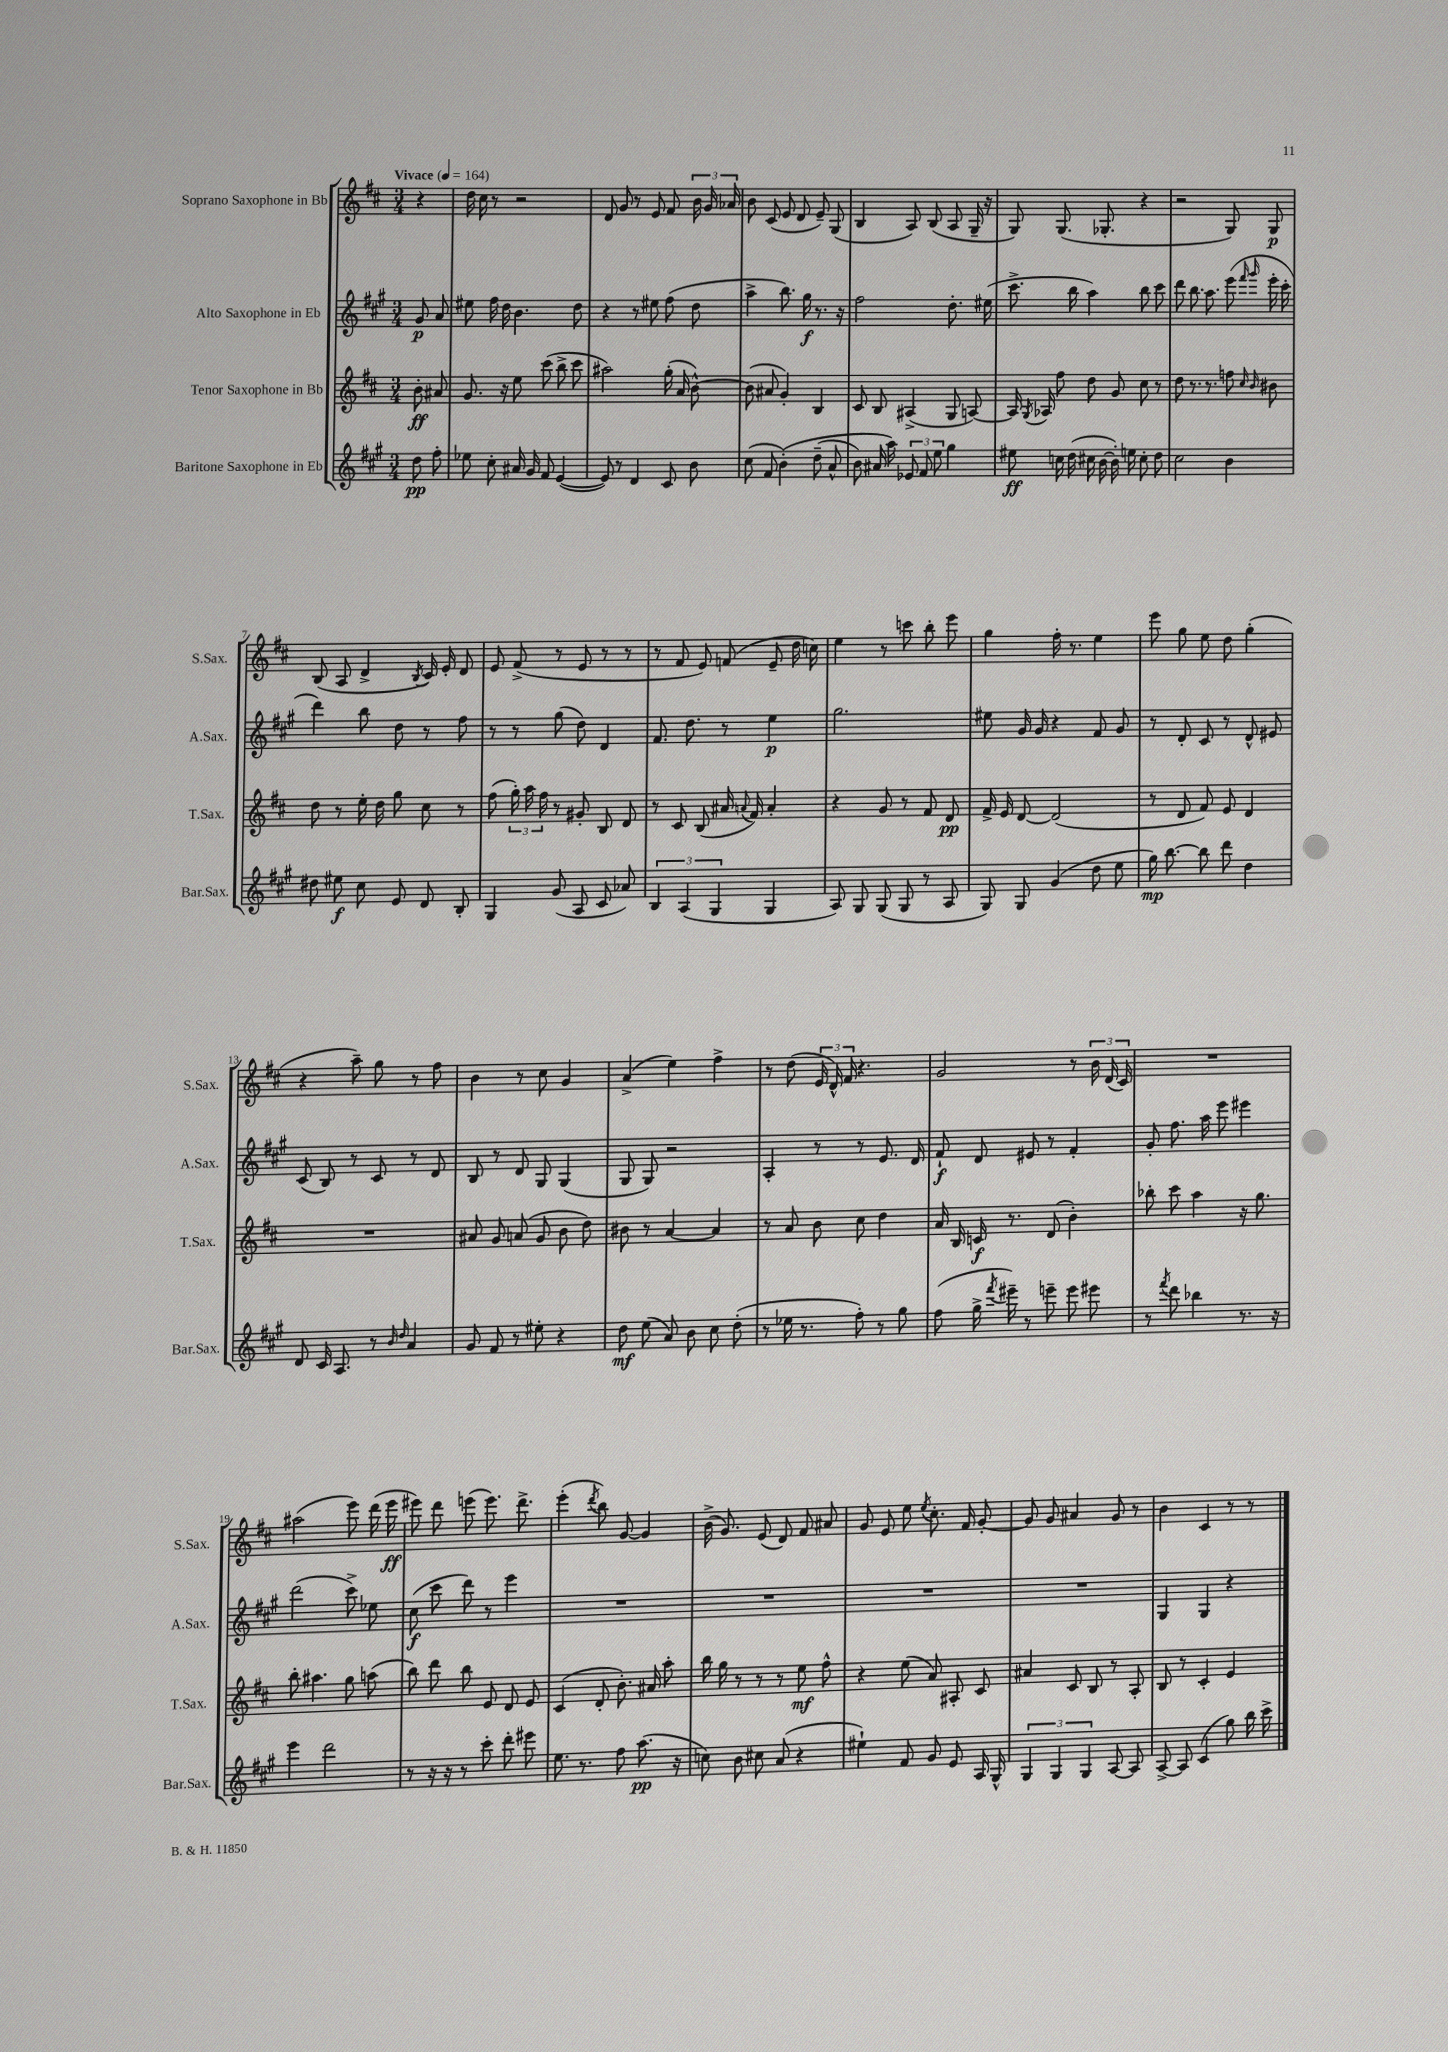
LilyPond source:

<<
\new StaffGroup <<
\new Staff = "s0" \with { instrumentName = "Soprano Saxophone in Bb" shortInstrumentName = "S.Sax." } {
    \clef treble \key d \major \numericTimeSignature \time 3/4 \partial 4 \tempo "Vivace" 4 = 164
    \autoBeamOff r4 |
    d''16 cis''16 r8 r2 |
    d'8 g'8 r8 e'8 fis'8 \tuplet 3/2 { b'16 g'16 aes'16 } |
    b'8 cis'8( e'8 d'8 e'8--) g8( |
    b4 a8) b8( a8 g16-- r16 |
    g8) g8.( ges8.-. r4 |
    r2 g8) g8\p |
    b8( a8 d'4-> \acciaccatura { b8 } cis'16) e'16-. d'8 |
    e'8 fis'8->( r8 e'8 r8 r8 |
    r8 fis'8 e'8) f'8( e'8-- d''16 c''16) |
    e''4 r8 c'''8 b''8-. e'''8 |
    g''4 fis''16-. r8. e''4 |
    e'''8 g''8 e''8 d''8 g''4-.( |
    r4 a''8--) g''8 r8 fis''8 |
    b'4 r8 cis''8 g'4 |
    a'4->( e''4) fis''4-> |
    r8 d''8( \tuplet 3/2 { e'16 d'16-^) fis'16 } r4. |
    g'2 r8 \tuplet 3/2 { b'16 d'16( cis'16) } |
    R2. |
    ais''2( e'''8) d'''16( e'''16\ff |
    eis'''8) d'''8 e'''8( e'''8.) d'''8.-> |
    e'''4-.( \acciaccatura { d'''8 } b''8) g'8~ g'4 |
    b'16->( g'8.) e'8( d'8) fis'8 ais'8 |
    g'8 e'8 e''8 \acciaccatura { e''8 } cis''8.-. fis'16 g'8~-. |
    g'8 g'8 ais'4 g'8 r8 |
    b'4 cis'4 r8 r8 \bar "|." |
}
\new Staff = "s1" \with { instrumentName = "Alto Saxophone in Eb" shortInstrumentName = "A.Sax." } {
    \clef treble \key a \major \numericTimeSignature \time 3/4 \partial 4
    \autoBeamOff gis'8\p a'8 |
    eis''8 fis''16 d''16 b'4. d''8 |
    r4 r8 eis''8 fis''8( d''8 |
    a''4-> b''8.) gis''16\f r8. r16 |
    fis''2 d''8.-. eis''16( |
    cis'''8.-> b''16 a''4) b''8 cis'''8 |
    d'''8 b''8. a''8. e'''8( \grace { fis'''16 gis'''16 } e'''16-. cis'''16-. |
    d'''4) b''8 d''8 r8 fis''8 |
    r8 r8 gis''8( d''8) d'4 |
    fis'8. d''8. r8 e''4\p |
    gis''2. |
    eis''8 gis'16 gis'16 r4 fis'8 gis'8 |
    r8 d'8-. cis'8 r8 d'8-^ eis'8 |
    cis'8( b8) r8 cis'8 r8 d'8 |
    b8 r8 d'8 gis8 gis4( |
    gis8 gis8) r2 |
    a4-. r8 r8 e'8. d'16 |
    fis'8-!\f d'8 eis'8 r8 fis'4-. |
    gis'8-. fis''8. a''16 e'''8 eis'''4 |
    d'''2( cis'''8->) ees''8 |
    cis''8\f( cis'''8 d'''8) r8 e'''4 |
    R2. |
    R2. |
    R2. |
    R2. |
    gis4 gis4 r4 \bar "|." |
}
\new Staff = "s2" \with { instrumentName = "Tenor Saxophone in Bb" shortInstrumentName = "T.Sax." } {
    \clef treble \key d \major \numericTimeSignature \time 3/4 \partial 4
    \autoBeamOff b'8-.\ff ais'8 |
    g'8. r16 e''8 cis'''8( b''8-> cis'''8 |
    ais''2) g''16-.( a'16 b'8~-^) |
    b'8( ais'8 g'4-.) b4 |
    cis'8 b8 ais4->( g8 a8~) |
    a16 \acciaccatura { g8 } aes16 fis''8 d''8 g'8 cis''8 r8 |
    d''8 r8. r8. f''8 \grace { cis''16 b'16 } bis'8 |
    d''8 r8 e''16-. d''16 g''8 cis''8 r8 |
    fis''8( \tuplet 3/2 { g''16-.) a''16 fis''16 } r8 gis'8-. b8 d'8 |
    r8 cis'8 b8( ais'16 \appoggiatura { a'8 } fis'16) a'4-. |
    r4 g'8 r8 fis'8 d'8\pp |
    fis'16-> e'16 d'8~ d'2( |
    r8 d'8 fis'8) e'8 d'4 |
    R2. |
    ais'8 g'8 a'8( g'8 b'8 d''8) |
    bis'8 r8 a'4~ a'4 |
    r8 a'8 b'8 cis''8 d''4 |
    a'16 b16 c'16\f r8. d'8( b'4-.) |
    bes''8-. cis'''8 a''4 r16 g''8. |
    b''8-. ais''4. g''8 a''8( |
    b''8) d'''8 b''8 e'8 d'8 e'8 |
    cis'4( d'8-. b'8.-.) ais'16 a''8-. |
    b''16 g''16 r8 r8 r8 e''8\mf fis''8-^ |
    r4 e''8( a'8) ais8-. cis'8 |
    ais'4 cis'8 b8 r8 a8-. |
    b8 r8 cis'4-. e'4 \bar "|." |
}
\new Staff = "s3" \with { instrumentName = "Baritone Saxophone in Eb" shortInstrumentName = "Bar.Sax." } {
    \clef treble \key a \major \numericTimeSignature \time 3/4 \partial 4
    \autoBeamOff d''8\pp fis''8-. |
    ees''8 cis''8-. ais'16 gis'16 fis'8 e'4~( |
    e'8) r8 d'4 cis'8 b'8 |
    cis''8( fis'8 b'4-.)\( d''8--( a'8-^ |
    b'8) ais'16 a''16\) \tuplet 3/2 { ees'8 fis'8 e''8 } gis''4 |
    eis''8\ff c''16 d''16( cis''16 b'16~ b'16-.) e''16 cis''8-. d''8 |
    cis''2 b'4 |
    dis''8 eis''8\f cis''8 e'8 d'8 b8-. |
    gis4 gis'8( a8 cis'8 aes'8) |
    \tuplet 3/2 { b4 a4( gis4 } gis4 |
    a8) gis8 gis8( gis8 r8 a8 |
    gis8) gis8 gis'4( d''8 e''8 |
    gis''16\mp) b''8.~ b''8 d'''8 d''4 |
    d'8 cis'16 a8. r8 \grace { b'16 d''16 } a'4 |
    gis'8 fis'8 r8 eis''8-. r4 |
    d''8\mf e''8( a'8) b'8 cis''8 d''8-.( |
    r8 ees''16 r8. fis''8-.) r8 gis''8 |
    fis''8( gis''16-> \acciaccatura { fis'''8 } eis'''16--) r8 e'''8-- e'''8 eis'''8 |
    r8 \acciaccatura { fis'''8 } d'''8 bes''4 r8. r16 |
    e'''4 d'''2 |
    r8 r16 r16 r8 cis'''8-. d'''8-. eis'''8 |
    e''8. r8. fis''8 a''8.\pp( r16 |
    c''8) b'8 cis''8 a'8( r4 |
    eis''4-!) fis'8 gis'8 e'8 a16 gis16-^ |
    \tuplet 3/2 { gis4 gis4 gis4 } a8~ a8 |
    a8~-> a8 cis'4( gis''8) b''16 cis'''16-> \bar "|." |
}
>>
>>
